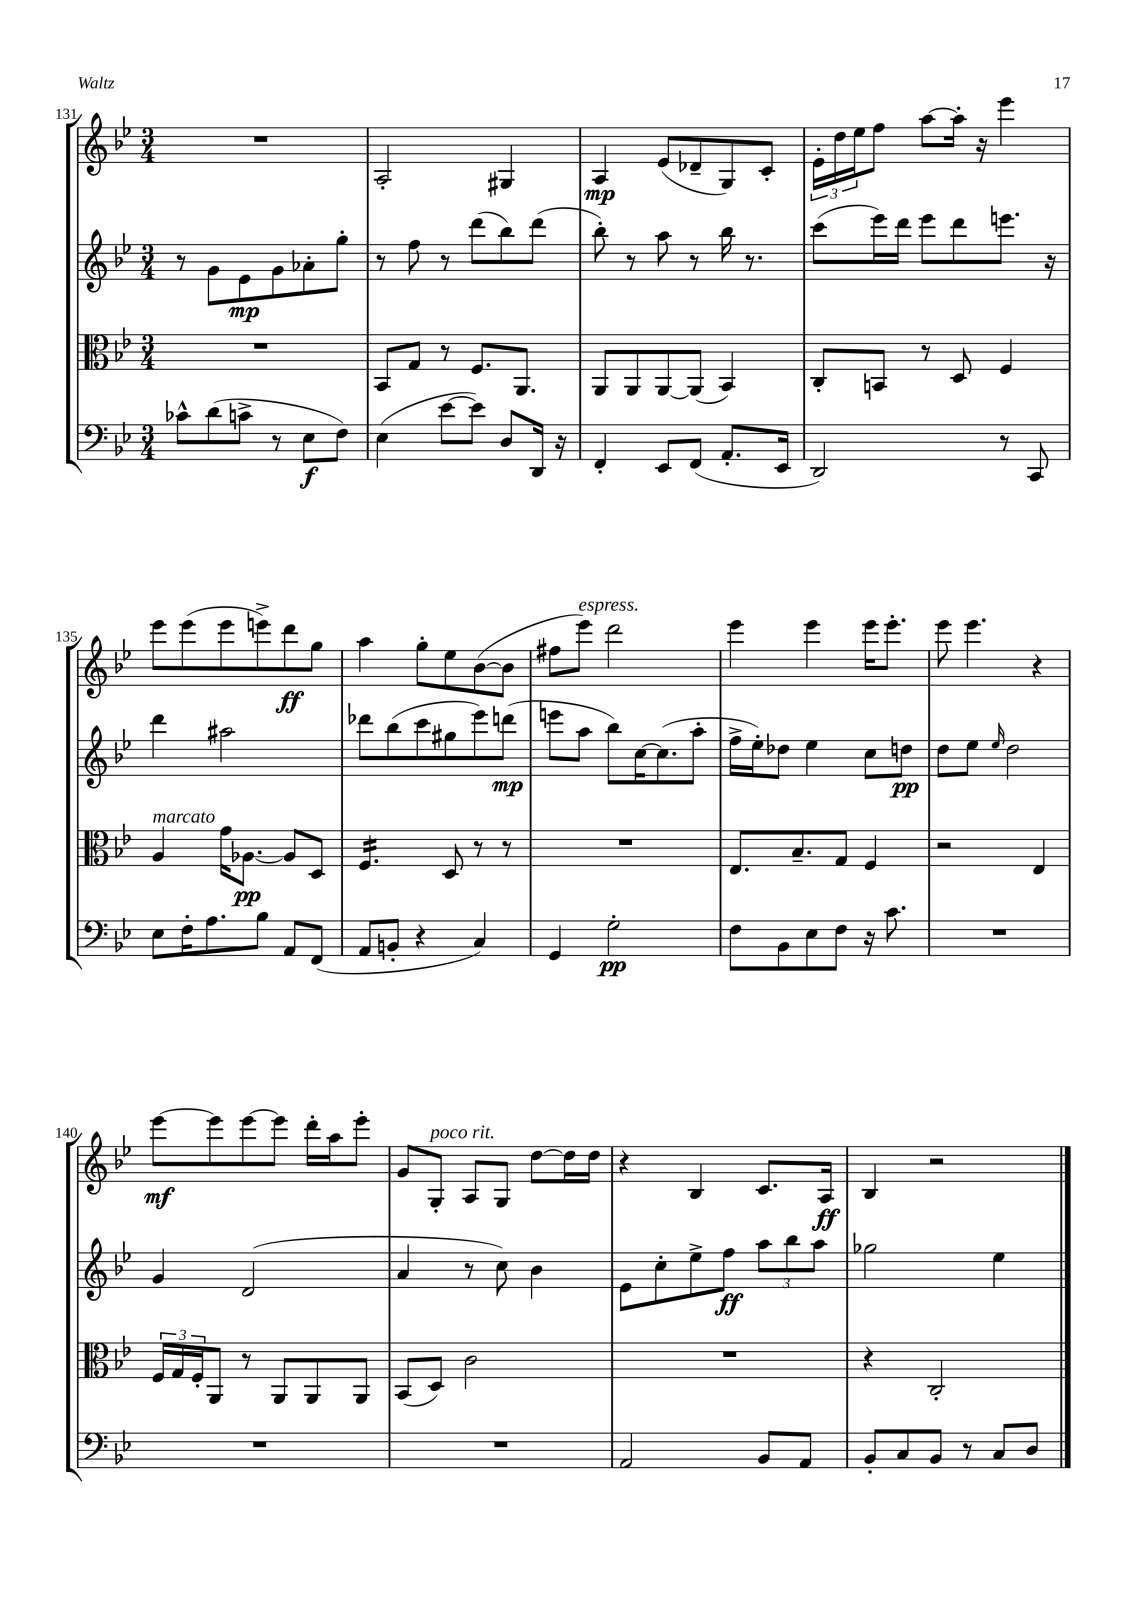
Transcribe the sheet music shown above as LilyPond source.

<<
\new StaffGroup <<
\new Staff = "s0" {
    \clef treble \key bes \major \numericTimeSignature \time 3/4
    R2. |
    a2-. gis4 |
    a4\mp ees'8( des'8-- g8) c'8-. |
    \tuplet 3/2 { ees'16-. d''16 ees''16 } f''8 a''8~ a''16-. r16 ees'''4 |
    ees'''8 ees'''8( ees'''8 e'''8->) d'''8\ff g''8 |
    a''4 g''8-. ees''8 bes'8~( bes'8 |
    fis''8 ees'''8^\markup { \italic "espress." }) d'''2 |
    ees'''4 ees'''4 ees'''16 ees'''8.-. |
    ees'''8 ees'''4. r4 |
    ees'''8~\mf ees'''8 ees'''8~ ees'''8 d'''16-. a''16 ees'''8-. |
    g'8 g8-.^\markup { \italic "poco rit." } a8 g8 d''8~ d''16 d''16 |
    r4 bes4 c'8. a16\ff |
    bes4 r2 \bar "|." |
}
\new Staff = "s1" {
    \clef treble \key bes \major \numericTimeSignature \time 3/4
    r8 g'8 ees'8\mp g'8 aes'8-. g''8-. |
    r8 f''8 r8 d'''8( bes''8) d'''8( |
    bes''8-.) r8 a''8 r8 bes''16 r8. |
    c'''8( ees'''16) d'''16 ees'''8 d'''8 e'''8. r16 |
    d'''4 ais''2 |
    des'''8 bes''8( c'''8 gis''8 ees'''8) d'''8\mp( |
    e'''8 a''8 bes''8) c''16~ c''8.( a''8-. |
    f''16-> ees''16-.) des''8 ees''4 c''8 d''8\pp |
    d''8 ees''8 \grace { ees''16 } d''2 |
    g'4 d'2( |
    a'4 r8 c''8) bes'4 |
    ees'8 c''8-. ees''8-> f''8\ff \tuplet 3/2 { a''8 bes''8 a''8 } |
    ges''2 ees''4 \bar "|." |
}
\new Staff = "s2" {
    \clef alto \key bes \major \numericTimeSignature \time 3/4
    R2. |
    bes,8 g8 r8 f8. a,8. |
    a,8 a,8 a,8~ a,8( bes,4) |
    c8-. b,8 r8 d8 f4 |
    a4^\markup { \italic "marcato" } g'16 aes8.~\pp aes8 d8 |
    f4.:16 d8 r8 r8 |
    R2. |
    ees8. bes8.-- g8 f4 |
    r2 ees4 |
    \tuplet 3/2 { f16 g16 f16-. } a,8 r8 a,8 a,8 a,8 |
    bes,8( d8) c'2 |
    R2. |
    r4 c2-. \bar "|." |
}
\new Staff = "s3" {
    \clef bass \key bes \major \numericTimeSignature \time 3/4
    ces'8-^ d'8( c'8-> r8 ees8\f f8) |
    ees4( ees'8~ ees'8) d8 d,16 r16 |
    f,4-. ees,8 f,8( a,8.-. ees,16 |
    d,2) r8 c,8 |
    ees8 f16-. a8. bes8 a,8 f,8( |
    a,8 b,8-. r4 c4) |
    g,4 g2-.\pp |
    f8 bes,8 ees8 f8 r16 c'8. |
    R2. |
    R2. |
    R2. |
    a,2 bes,8 a,8 |
    bes,8-. c8 bes,8 r8 c8 d8 \bar "|." |
}
>>
>>
\layout { \context { \Score currentBarNumber = #131 } }
